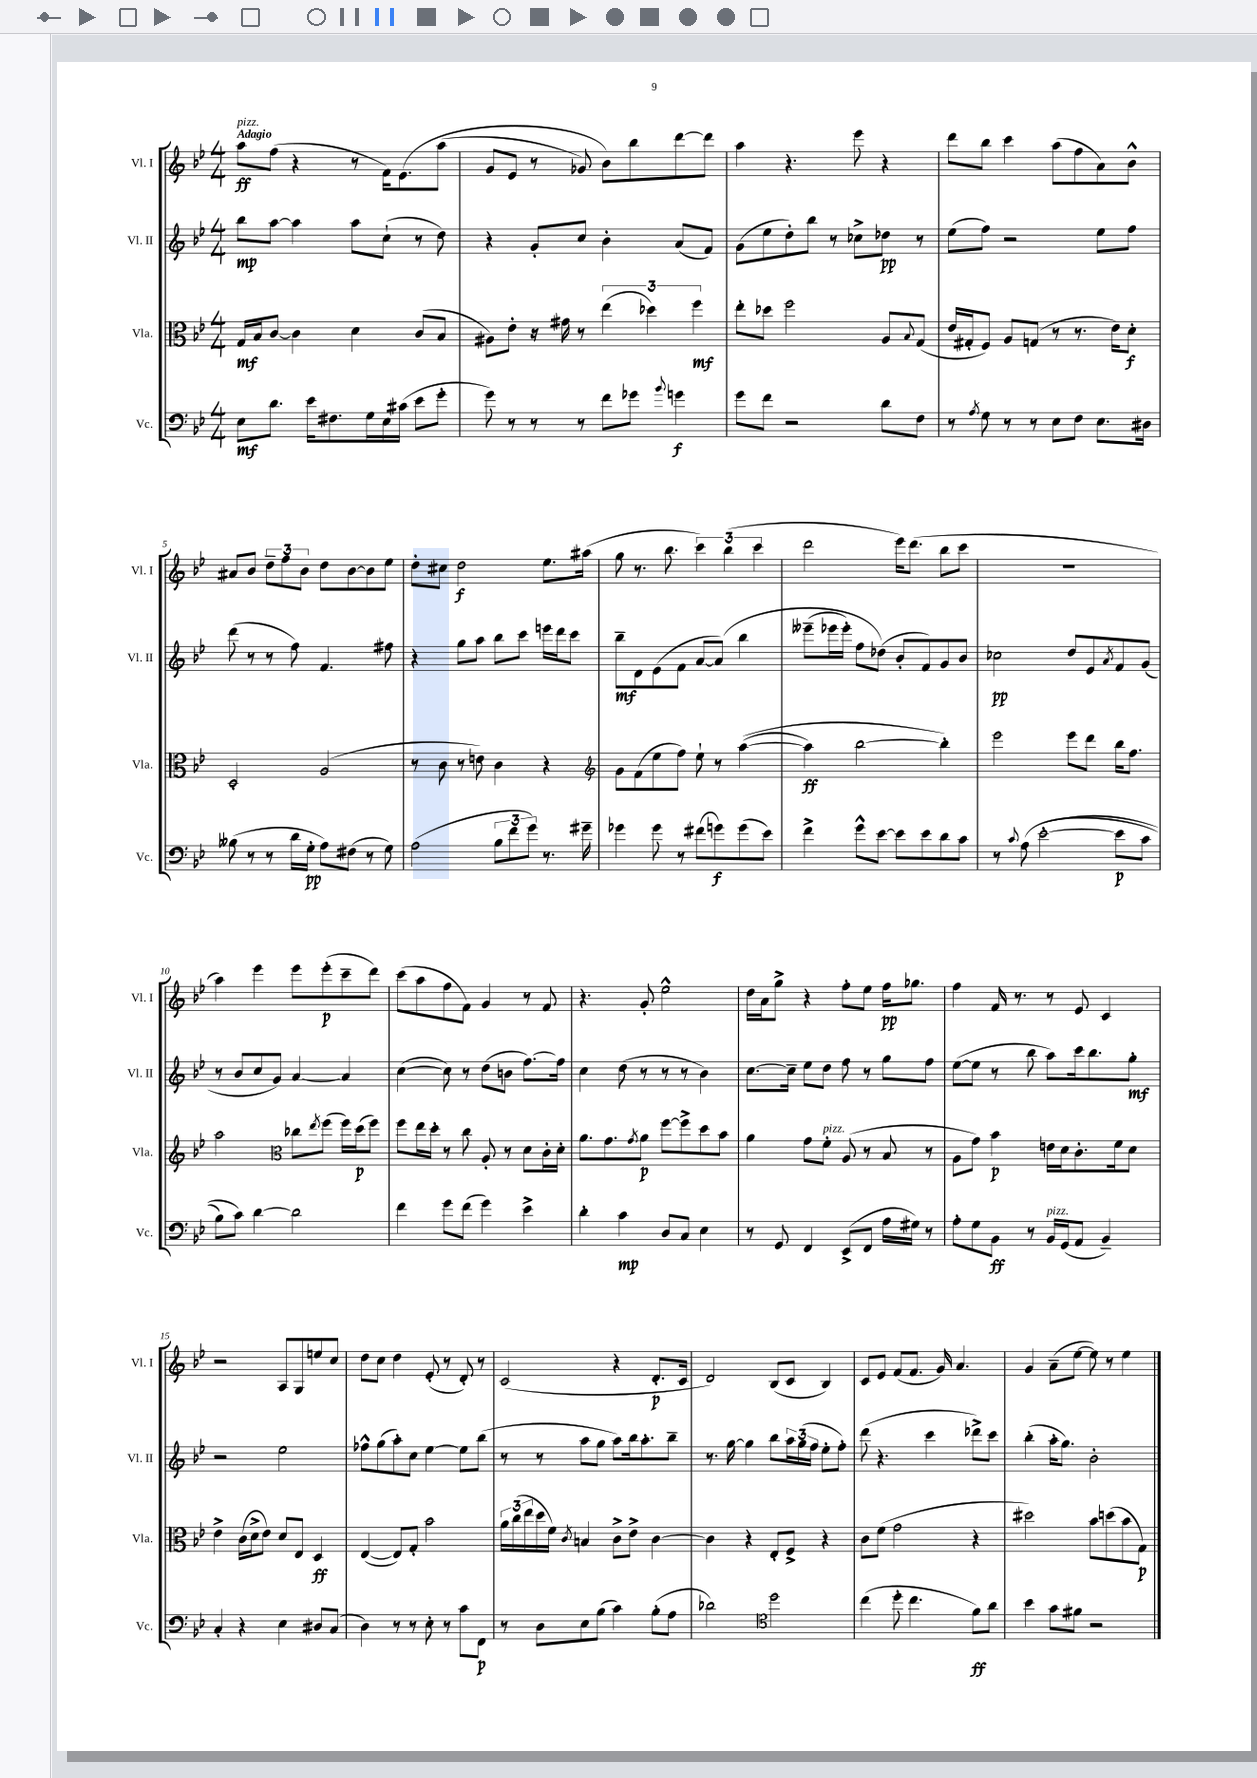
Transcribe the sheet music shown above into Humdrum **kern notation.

**kern	**dynam	**kern	**dynam	**kern	**dynam	**kern	**dynam
*part4	*part4	*part3	*part3	*part2	*part2	*part1	*part1
*staff4	*staff4	*staff3	*staff3	*staff2	*staff2	*staff1	*staff1
*I"Vc.	*	*I"Vla.	*	*I"Vl. II	*	*I"Vl. I	*
*I'Vc.	*	*I'Vla.	*	*I'Vl. II	*	*I'Vl. I	*
*clefF4	*	*clefC3	*	*clefG2	*	*clefG2	*
*k[b-e-]	*	*k[b-e-]	*	*k[b-e-]	*	*k[b-e-]	*
*M4/4	*	*M4/4	*	*M4/4	*	*M4/4	*
=1	=1	=1	=1	=1	=1	=1	=1
!	!	!	!	!	!	!LO:TX:a:B:t=Adagio	!
!	!	!	!	!	!	!LO:TX:a:i:t=pizz.	!
8E-\L	mf	16G/LL	mf	8bb-\L	mp	8aa\L	ff
.	.	16B-/J	.	.	.	.	.
8.d\J	.	[8c/J	.	[8aa\J	.	(8ff\J	.
.	.	4c\]	.	4aa\]	.	4r	.
16e-\KL	.	.	.	.	.	.	.
8.F#X\	.	.	.	.	.	.	.
.	.	4d\	.	8aa\L	.	8r	.
16G\L	.	.	.	.	.	.	.
16E-\	.	.	.	(8cc`\J	.	16f\KL)	.
(16c#X\JJ	.	.	.	.	.	(8.e-\	.
8e-\L	.	(8c/L	.	8r	.	.	.
8g'\J	.	8B-/J	.	8dd\)	.	(8aa\J	.
=2	=2	=2	=2	=2	=2	=2	=2
8g\)	.	8A#X\L)	.	4r	.	8g/L	.
8r	.	8e-'\J	.	.	.	8e-/J	.
8r	.	16r	.	8g'/L	.	8r	.
.	.	16g#X\	.	.	.	.	.
8r	.	8r	.	8cc/J	.	8g-X/)	.
8f\L	.	(6ee-\	.	4b-'\	.	8b-\L)	.
8g-X\J	.	.	.	.	.	8bb-\	.
.	.	6dd-X\)	.	.	.	.	.
8qqb-/	.	.	.	.	.	.	.
4gn\	f	.	.	(8a/L	.	[8ddd\	.
.	.	6ff\	mf	.	.	.	.
.	.	.	.	8f/J)	.	8ddd\J]	.
=3	=3	=3	=3	=3	=3	=3	=3
8g\L	.	8ee-'\L	.	(8g\L	.	4aa\	.
8f\J	.	8dd-X\J	.	8ee-\	.	.	.
2r	.	2ff\	.	8dd'\)	.	4.r	.
.	.	.	.	8bb-\J	.	.	.
.	.	.	.	8r	.	.	.
.	.	.	.	8cc-X^\L	.	8eee-\	.
8d\L	.	8A/L	.	8dd-X\J	pp	4r	.
.	.	8qqB-/	.	.	.	.	.
8F\J	.	(8G/J	.	8r	.	.	.
=4	=4	=4	=4	=4	=4	=4	=4
8r	.	16e-/LL	.	(8ee-\L	.	8ddd\L	.
.	.	16G#X'/J	.	.	.	.	.
8qA/	.	.	.	.	.	.	.
8G\	.	8F/J)	.	8ff\J)	.	8bb-\J	.
8r	.	8A/L	.	2r	.	4ccc\	.
8r	.	(8Gn/J	.	.	.	.	.
8E-\L	.	8r	.	.	.	(8aa\L	.
8F\J	.	8.r	.	.	.	8ff\	.
8.E-\L	.	.	.	8ee-\L	.	8a\)	.
.	.	16e-\KL)	.	.	.	.	.
.	.	8d'\J	f	8ff\J	.	8b-^^\J	.
16D#X\Jk	.	.	.	.	.	.	.
!!LO:LB:g=z
=5	=5	=5	=5	=5	=5	=5	=5
(8B--X\	.	2D'/	.	(8ddd\	.	8a#X/L	.
8r	.	.	.	8r	.	8b-/J	.
8r	.	.	.	8r	.	12dd~\L	.
.	.	.	.	.	.	12ff\	.
16d\LL	.	.	.	8ff\)	.	.	.
.	.	.	.	.	.	12b-\J	.
16G'\JJ	pp	.	.	.	.	.	.
8A\L)	.	(2A/	.	4.f/	.	8dd\L	.
(8F#X\J	.	.	.	.	.	[8b-\	.
8r	.	.	.	.	.	8b-\]	.
8G\)	.	.	.	8ff#X\	.	8ee-\J	.
=6	=6	=6	=6	=6	=6	=6	=6
(2A\	.	8r	.	4r	.	8dd'\L	.
.	.	8c\	.	.	.	8cc#X\J	.
.	.	8r	.	8gg\L	.	2dd\	f
.	.	8en\)	.	8aa\J	.	.	.
12B-\L	.	4c\	.	8bb-\L	.	.	.
12f\	.	.	.	.	.	.	.
.	.	.	.	8ccc\J	.	.	.
12g\J)	.	.	.	.	.	.	.
8.r	.	4r	.	16eeen\LL	.	8.ee-\L	.
.	.	.	.	16ddd\J	.	.	.
.	.	.	.	8ccc\J	.	.	.
16g#X~\	.	.	.	.	.	(16aa#X\Jk	.
=7	=7	=7	=7	=7	=7	=7	=7
*	*	*clefG2	*	*	*	*	*
4g-X\	.	8g\L	.	8bb-~\L	mf	8gg\	.
.	.	(8f\	.	8d\	.	8.r	.
8g-\	.	8ee-\	.	(8e-\	.	.	.
.	.	.	.	.	.	8.bb-\	.
8r	.	8ff\J)	.	8f\J	.	.	.
(8f#X\L	.	8ee-`\	.	[8a/L	.	6ccc\)	.
8gn\)	f	8r	.	(8a/J])	.	.	.
.	.	.	.	.	.	(6bb-\	.
(8g\	.	(([4aa\	.	4bb-\	.	.	.
.	.	.	.	.	.	6ccc\	.
8e-\J)	.	.	.	.	.	.	.
=8	=8	=8	=8	=8	=8	=8	=8
4f^\	.	4aa\])	ff	(8eee--X~\L	.	2ddd\	.
.	.	.	.	16eee-X\L	.	.	.
.	.	.	.	16eee-'\JJ)	.	.	.
8g^^\L	.	[2bb-\	.	8ff\L	.	.	.
[8e-\J	.	.	.	(8dd-X\J)	.	.	.
8e-\L]	.	.	.	8b-'/L	.	16eee-\KL)	.
.	.	.	.	.	.	(8.ddd\J	.
8e-\	.	.	.	8f/)	.	.	.
8d\	.	4bb-'\])	.	8g/	.	8bb-\L	.
8c\J	.	.	.	8b-/J	.	8ccc\J	.
=9	=9	=9	=9	=9	=9	=9	=9
8r	.	2eee-\	.	2cc-X\	pp	1r	.
8qqc/	.	.	.	.	.	.	.
(8A\	.	.	.	.	.	.	.
([2e-'\	.	.	.	.	.	.	.
.	.	8eee-\L	.	8dd/L	.	.	.
.	.	8ddd\J	.	8e-/	.	.	.
.	.	.	.	8qa/	.	.	.
8e-\L]	p	16bb-\KL	.	8f/	.	.	.
.	.	8.ff\J	.	.	.	.	.
8c\J	.	.	.	(8g/J	.	.	.
!!LO:LB:g=z
=10	=10	=10	=10	=10	=10	=10	=10
8B-\L)	.	2aa\	.	8r	.	4aa\)	.
8c\J)	.	.	.	8b-/L	.	.	.
[4d\	.	.	.	8cc/	.	4eee-\	.
.	.	.	.	8g/J)	.	.	.
*	*	*clefC3	*	*	*	*	*
2d\]	.	8cc-X\L	.	[4a/	.	8eee-\L	.
.	.	8qee-/	.	.	.	.	.
.	.	(8ff\J	.	.	.	(8eee-'\	p
.	.	16ff\LL)	.	4a/]	.	8ccc~\	.
.	.	(16dd\J	p	.	.	.	.
.	.	8ff\J)	.	.	.	8ddd\J)	.
=11	=11	=11	=11	=11	=11	=11	=11
4f\	.	8ff\L	.	([4cc\	.	(8ccc\L	.
.	.	16ee-\L	.	.	.	8aa\	.
.	.	16dd'\JJ	.	.	.	.	.
8g\L	.	8r	.	8cc\])	.	8ff\	.
(8f\J	.	8cc\	.	8r	.	8f\J)	.
4g\)	.	8A'/	.	(8dd\L	.	4g/	.
.	.	8r	.	8bn\J	.	.	.
4e-^\	.	8d\L	.	[8.ff\L)	.	8r	.
.	.	16c'\L	.	.	.	8f/	.
.	.	16d'\JJ	.	16ff\Jk]	.	.	.
=12	=12	=12	=12	=12	=12	=12	=12
4d'\	.	8.a\L	.	4cc\	.	4.r	.
.	.	8.g\	.	.	.	.	.
4c\	mp	.	.	(8dd\	.	.	.
.	.	8qg/	.	.	.	.	.
.	.	8a\J	p	8r	.	8g'/	.
8D/L	.	[8ff\L	.	8r	.	2ee-^^\	.
8C/J	.	8ff^\]	.	8r	.	.	.
4E-\	.	8dd\	.	4b-\)	.	.	.
.	.	8b-\J	.	.	.	.	.
=13	=13	=13	=13	=13	=13	=13	=13
8r	.	4a\	.	[8.cc\L	.	16dd\LL	.
.	.	.	.	.	.	16a\J	.
8GG/	.	.	.	.	.	8gg^\J	.
.	.	.	.	16cc~\Jk]	.	.	.
4FF/	.	8g\L	.	8ee-\L	.	4r	.
!	!	!LO:TX:a:i:t=pizz.	!	!	!	!	!
.	.	8f'\J	.	8dd\J	.	.	.
(8EE-^/L	.	(8A/	.	8ff\	.	8ff'\L	.
8FF/J	.	8r	.	8r	.	8ee-\J	.
16A\LL	.	8B-/	.	8gg\L	.	16ff\KL	pp
16G#X\JJ)	.	.	.	.	.	8.gg-X\J	.
8r	.	8r	.	8ff\J	.	.	.
=14	=14	=14	=14	=14	=14	=14	=14
8A'\L	.	8A\L	.	([8ee-\L	.	4ff\	.
8G\	.	8g\J)	.	8ee-\J]	.	.	.
8BB-\J	ff	4b-\	p	8r	.	16f/	.
.	.	.	.	.	.	8.r	.
8r	.	.	.	8bb-\	.	.	.
!LO:TX:a:i:t=pizz.	!	!	!	!	!	!	!
16BB-/LL	.	16en\LL	.	8aa\L)	.	8r	.
(16GG/J	.	16d\J	.	.	.	.	.
8AA/J	.	8.c'\	.	16ccc\k	.	8e-/	.
.	.	.	.	8.bb-\	.	.	.
4BB-~/)	.	.	.	.	.	4c/	.
.	.	16f\k	.	.	.	.	.
.	.	8d\J	.	8gg'\J	mf	.	.
!!LO:LB:g=z
=15	=15	=15	=15	=15	=15	=15	=15
4C'/	.	4e-^\	.	2r	.	2r	.
4r	.	(16c\LL	.	.	.	.	.
.	.	16d^\J	.	.	.	.	.
.	.	8e-\J)	.	.	.	.	.
4E-\	.	8d/L	.	2ee-\	.	8A/L	.
.	.	8E-/J	.	.	.	8G/	.
8D#X/L	.	4D/	ff	.	.	8een/	.
(8C/J	.	.	.	.	.	8cc/J	.
=16	=16	=16	=16	=16	=16	=16	=16
4D\)	.	([4E-/	.	8ff-X^^\L	.	8dd\L	.
.	.	.	.	(8gg\	.	8cc\J	.
8r	.	8E-/L])	.	8aa'\)	.	4dd\	.
8r	.	8G'/J	.	8cc\J	.	.	.
8E-'\	.	2b-\	.	[4ee-\	.	(8e-'/	.
8r	.	.	.	.	.	8r	.
8c\L	.	.	.	8ee-\L]	.	8d'/)	.
8FF\J	p	.	.	(8bb-\J	.	8r	.
=17	=17	=17	=17	=17	=17	=17	=17
8r	.	24a\LL	.	8r	.	(2c/	.
.	.	(24cc\	.	.	.	.	.
.	.	24ee-\	.	.	.	.	.
8D\L	.	16dd\	.	8r	.	.	.
.	.	16f\JJ)	.	.	.	.	.
.	.	8qc/	.	.	.	.	.
8E-\	.	4Bn/	.	8aa\L	.	.	.
(8B-\J	.	.	.	8gg\J	.	.	.
4c\)	.	8c^\L	.	8aa\L)	.	4r	.
.	.	8e-^\J	.	16bb-\k	.	.	.
.	.	.	.	8.aa'\	.	.	.
(8B-'\L	.	[4c\	.	.	.	8.d'/L	p
8A\J	.	.	.	8bb-~\J	.	.	.
.	.	.	.	.	.	16c/Jk	.
=18	=18	=18	=18	=18	=18	=18	=18
2d-X\)	.	4c\]	.	8.r	.	2d/)	.
.	.	.	.	[16gg\	.	.	.
.	.	4r	.	4gg\]	.	.	.
*clefC4	*	*	*	*	*	*	*
2dd\	.	8E-'/L	.	8bb-\L	.	(8B-/L	.
.	.	8F^/J	.	24aa\L	.	8c/J	.
.	.	.	.	(24gg\	.	.	.
.	.	.	.	24ff\JJ	.	.	.
.	.	4r	.	8ee-'\L	.	4B-/)	.
.	.	.	.	8ff'\J)	.	.	.
=19	=19	=19	=19	=19	=19	=19	=19
(4cc\	.	8c\L	.	(8ddd\	.	8c/L	.
.	.	(8f\J	.	4.r	.	8e-/J	.
8dd'\	.	2g\	.	.	.	(8f/L	.
4.cc\	.	.	.	.	.	8.f/J	.
.	.	.	.	4ccc\	.	.	.
.	.	.	.	.	.	16g/)	.
.	.	.	.	.	.	4.a/	.
8f\L)	ff	4r	.	8ddd-X^\L)	.	.	.
8a\J	.	.	.	8ccc\J	.	.	.
=20	=20	=20	=20	=20	=20	=20	=20
4b-\	.	2dd#X\)	.	(4bb-'\	.	4g/	.
8g\L	.	.	.	16aa'\KL	.	(8a~\L	.
.	.	.	.	8.gg\J)	.	.	.
8f#X\J	.	.	.	.	.	[8ee-\J	.
2r	.	8b-\L	.	2b-'\	.	8ee-\])	.
.	.	(8ddn\	.	.	.	8r	.
.	.	8b-\	.	.	.	4ee-\	.
.	.	8G\J)	p	.	.	.	.
==	==	==	==	==	==	==	==
*-	*-	*-	*-	*-	*-	*-	*-
